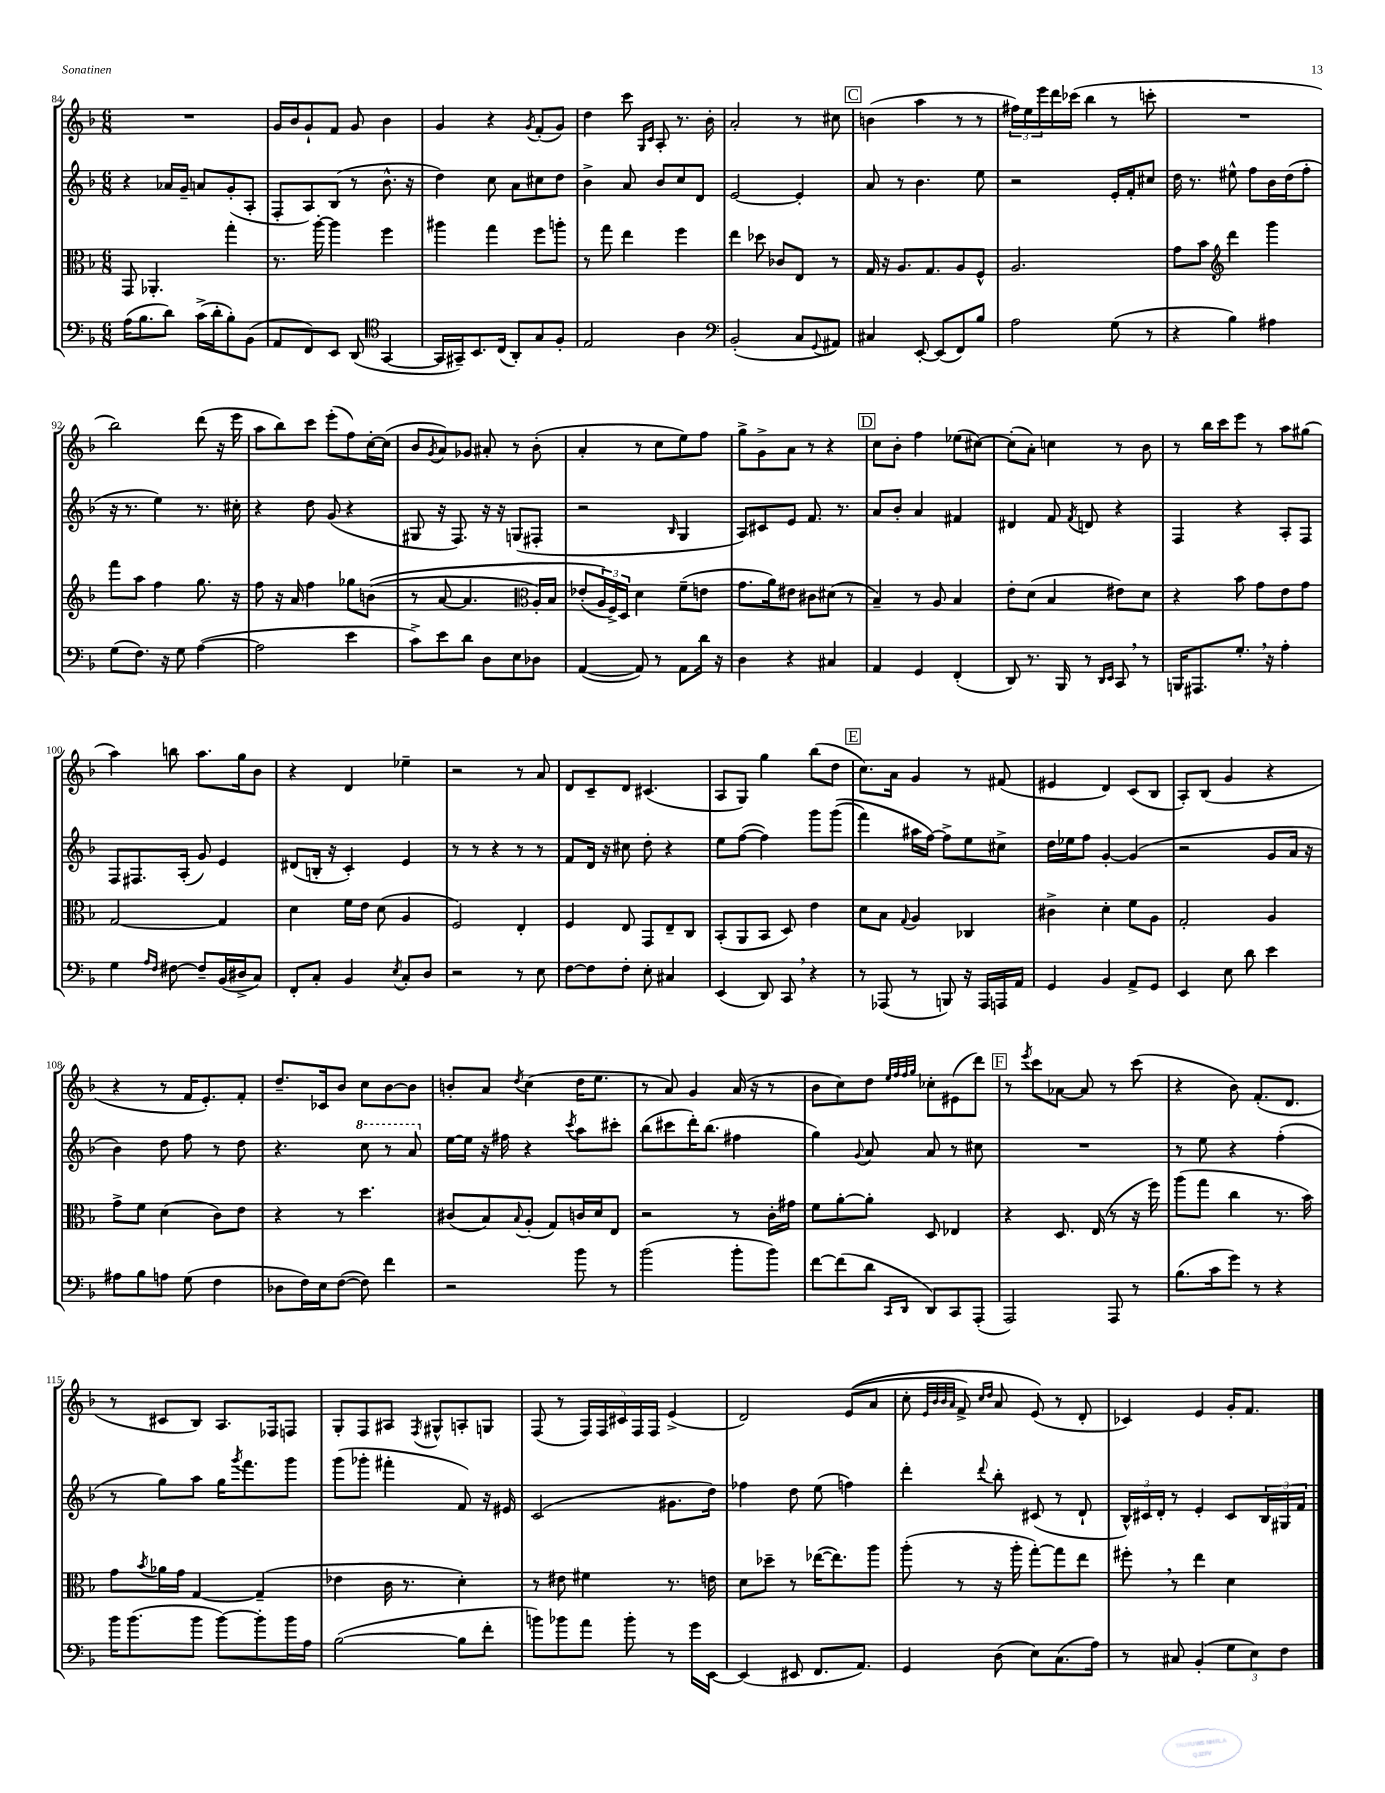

**kern	**kern	**kern	**kern
*part4	*part3	*part2	*part1
*staff4	*staff3	*staff2	*staff1
*clefF4	*clefC3	*clefG2	*clefG2
*k[b-]	*k[b-]	*k[b-]	*k[b-]
*M6/8	*M6/8	*M6/8	*M6/8
=84	=84	=84	=84
(16A\KL	8GG/	4r	2.r
8.B-\	.	.	.
.	4.AA-X'/	.	.
8d\J)	.	16a-X/LL	.
.	.	16g~/JJ	.
(16c^\LL	.	8an/L	.
16d'\J	.	.	.
8B-'\)	4gg'\	(8g'/	.
(8BB-\J	.	8A'/J	.
=85	=85	=85	=85
8AA/L	8.r	8F'/L	16g/LL
.	.	.	16b-/J
8FF/)	.	8A/)	8g`/
.	[16aa'\	.	.
8EE/J	4aa\]	(8B-/J	8f/J
(8DD/	.	8r	8g/
*clefC4	*	*	*
[4GG/	4ff\	8.b-^^\	4b-\
.	.	16r	.
=86	=86	=86	=86
16GG/LL]	4aa#X\	4dd\)	4g/
16GG#X~/J)	.	.	.
8.BB-/	.	.	.
.	4gg\	8cc\	4r
(16C/Jk	.	.	.
8AA'/L)	.	8a\L	.
.	.	.	8qg/
8G/	8ff\L	8cc#X\	(8f'/L
8F'/J	8aan'\J	8dd\J	8g/J)
=87	=87	=87	=87
2E/	8r	4b-^\	4dd\
.	8gg\	.	.
.	4ee\	8a/	8ccc\
.	.	.	16qqG/LL
.	.	.	16qqc/JJ
.	.	8b-/L	8A'/
4A\	4ff\	8cc/	8.r
.	.	8d/J	.
.	.	.	16b-'\
=88	=88	=88	=88
*clefF4	*	*	*
(2BB-'/	4ee\	[2e/	2a'/
.	8dd-X\	.	.
.	8c-X/L	.	.
8C/L	8E/J	4e'/]	8r
8qqGG/	.	.	.
8AA#X/J)	8r	.	8cc#X\
!!LO:REH:place=s1:t=C
=89	=89	=89	=89
4C#X/	16G/	8a/	(4bn\
.	16r	.	.
.	8.A/L	8r	.
[8EE'/	.	4.b-\	4aa\
.	8.G/	.	.
(8EE/L]	.	.	.
8FF/)	8A/	.	8r
8B-/J	8F^^/J	8ee\	8r
=90	=90	=90	=90
2A\	2.A/	2r	24ff#X\LL)
.	.	.	24ee\
.	.	.	24eee\
.	.	.	16ddd\
.	.	.	(16ccc-X\JJ
.	.	.	4bb-\
(8G\	.	16e'/LL	8r
.	.	16f'/J	.
8r	.	8cc#X/J	8cccn'\
=91	=91	=91	=91
4r	8g\L	16dd\	2.r
.	.	8.r	.
.	8b-\J	.	.
*	*clefG2	*	*
4B-\)	4ddd\	8ee#X^^\	.
.	.	8ff\L	.
4A#X\	4ggg\	16b-\L	.
.	.	(16dd\J	.
.	.	8ff'\J	.
!!LO:LB:g=z
=92	=92	=92	=92
(8G\L	8fff\L	16r	2bb-\)
.	.	8.r	.
8.F\J)	8aa\J	.	.
.	4ff\	4ee\)	.
16r	.	.	.
8G\	.	.	.
([4A\	8.gg\	8.r	(8ddd\
.	.	.	16r
.	16r	16cc#X'\	16eee\
=93	=93	=93	=93
2A\]	8ff\	4r	8aa\L
.	16r	.	8bb-\)
.	16a/	.	.
.	4ff\	8dd\	8ccc\J
.	.	(8g/	(8eee'\L
4e\	8gg-X\L	4r	8ff\)
.	((8bn\J	.	[16cc'\L
.	.	.	(16cc\JJ]
=94	=94	=94	=94
8c^\L)	8r	8G#X/	8b-/L
.	.	.	8qg/
8e\	[8a/	16r	8a/)
.	.	8.F/)	.
8d\J	4.a/]	.	8g-X/J
8D\L	.	16r	8a#X'/
.	.	16r	.
8E\	.	(8Gn/L	8r
*	*clefC3	*	*
8D-X\J	16A'/LL)	8F#X'/J	(8b-'\
.	16B-/JJ	.	.
=95	=95	=95	=95
([4AA/	(8e-X'/L	2r	4a'/
.	24A/L)	.	.
.	24F^/)	.	.
.	24D/JJ	.	.
8AA/])	4d\	.	8r
8r	.	.	8cc\L
.	.	16qqB-/	.
8AA\L	(8f~\L	4G/	8ee\)
16d\Jk	8en\J	.	8ff\J
16r	.	.	.
=96	=96	=96	=96
4D\	8.g\L	8A/L)	8gg^\L
.	.	8c#X/	8g^\
.	16a\k)	.	.
4r	8e#X\J	8e/J	8a\J
.	8c#X\L	8.f/	8r
4C#X/	(8d#X\J	.	4r
.	.	8.r	.
.	8r	.	.
!!LO:REH:place=s1:t=D
=97	=97	=97	=97
4AA/	4B-~/)	8a/L	8cc\L
.	.	8b-'/J	8b-'\J
4GG/	8r	4a/	4ff\
.	8A/	.	.
(4FF'/	4B-/	4f#X/	(8ee-X\L
.	.	.	[8cc#X\J)
=98	=98	=98	=98
8DD/)	8e'\L	4d#X/	(8cc#'\L]
8.r	(8d\J	.	8a'\J)
.	4B-/	8f/	4ccn\
16BBB-/	.	.	.
.	.	8qf/	.
8r	.	8dn/	.
16qqDD/LL	.	.	.
16qqEE/JJ	.	.	.
8CC,/	8e#X\L)	4r	8r
8r	8d\J	.	8b-\
=99	=99	=99	=99
16BBBn/KL	4r	4F/	8r
8.AAA#X/	.	.	.
.	.	.	16bb-\LL
.	.	.	16ccc\J
8.G',/J	8b-\	4r	8eee\J
.	8g\L	.	8r
16r	.	.	.
4A'\	8e\	8A'/L	8aa\L
.	8g\J	8F/J	(8gg#X\J
!!LO:LB:g=z
=100	=100	=100	=100
4G\	[2G/	8F/L	4aa\)
.	.	8.F#X/	.
16qqA/LL	.	.	.
16qqF/JJ	.	.	.
[8F#X\	.	.	8bbn\
.	.	(16A'/Jk	.
8F#~/L]	.	8g/)	8.aa\L
(16BB-/L	4G/]	4e/	.
16D#X^/J	.	.	16gg\k
8C/J)	.	.	8b-\J
=101	=101	=101	=101
8FF'/L	4d\	(8d#X/L	4r
8C'/J	.	16Bn'/Jk	.
.	.	16r	.
4BB-/	16f\LL	4c'/)	4d/
.	16e\JJ	.	.
.	(8d\	.	.
8qE/	.	.	.
8C'/L	4A/	4e/	4ee-X~\
8D/J	.	.	.
=102	=102	=102	=102
2r	2F/)	8r	2r
.	.	8r	.
.	.	4r	.
8r	4E'/	8r	8r
8E\	.	8r	8a/
=103	=103	=103	=103
[8F\L	4F/	8f/L	8d/L
8F\]	.	16d/Jk	8c~/
.	.	16r	.
8F'\J	8E/	8cc#X\	8d/J
8E'\	8GG/L	8dd'\	(4.c#X/
4C#X/	8E~/	4r	.
.	8C/J	.	.
=104	=104	=104	=104
(4EE/	(8BB-'/L	8ee\L	8A/L
.	8AA/	([8ff\J	8G/J)
8DD/)	8BB-/J	4ff\])	4gg\
8CC,/	8D/)	.	.
4r	4e\	8ggg\L	(8bb-\L
.	.	((8ggg\J	8dd\J
!!LO:REH:place=s1:t=E
=105	=105	=105	=105
8r	8d\L	4fff\)	8.cc\L)
(8AAA-X/	8B-\J	.	.
.	.	.	16a\Jk
.	8qqG/	.	.
8r	4A/	16aa#X\LL	4g/
.	.	[16ff\JJ)	.
8BBBn/)	.	8ff^\L]	.
16r	4C-X/	8ee\	8r
16AAA-/LL	.	.	.
16AAAn/	.	8cc#X^\J	(8f#X/
16AA/JJ	.	.	.
=106	=106	=106	=106
4GG/	4c#X^\	16dd\LL	4e#X/
.	.	16ee-X\J	.
.	.	8ff\J	.
4BB-/	4d'\	[4g'/	4d/)
8AA^/L	8f\L	(4g/]	(8c/L
8GG/J	8A\J	.	8B-/J
=107	=107	=107	=107
4EE/	2G'/	2r	8A'/L)
.	.	.	(8B-/J
8E\	.	.	4g/
8d\	.	.	.
4e\	4A/	8g/L	4r
.	.	16a/Jk	.
.	.	16r	.
!!LO:LB:g=z
=108	=108	=108	=108
8A#X\L	8g^\L	4b-\)	4r
8B-\	8f\J	.	.
8An\J	(4d\	8dd\	8r
(8G\	.	8ff\	16f/KL
.	.	.	8.e'/)
4F\	8c\L)	8r	.
.	8e\J	8dd\	8f'/J
=109	=109	=109	=109
8D-X\L	4r	4.r	8.dd~/L
16F\L)	.	.	.
16E\J	.	.	16c-X/k
([8F\J	8r	.	8b-/J
*	*	*8va	*
8F\])	4.dd\	8ccc\	8cc\L
4f\	.	8r	[8b-\
.	.	8aa/	8b-\J]
=110	=110	=110	=110
*	*	*X8va	*
2r	(8c#X/L	[16ee\LL	8bn'/L
.	.	16ee\JJ]	.
.	8B-/)	16r	8a/J
.	.	16ff#X\	.
.	8qqB-/	.	8qdd/
.	(8A'/J	4r	(4cc\
.	8G/L)	.	.
.	.	8qccc/	.
8b-\	16cn/L	8aa\L	16dd\KL
.	16d/J	.	8.ee\J
8r	8E/J	8ccc#X'\J	.
=111	=111	=111	=111
(2b-\	2r	(8bb-\L	8r
.	.	8ccc#X\	8a/)
.	.	16ddd'\K)	4g/
.	.	(8.bb-\J	.
8b-'\L	8r	4ff#X\	(16a/
.	.	.	16r
8b-\J)	16c'\LL	.	8r
.	16g#X\JJ	.	.
=112	=112	=112	=112
[8f\L	8f\L	4gg\)	8b-\L
(8f\]	[8a'\	.	8cc\)
.	.	8qqg/	.
8d\J	8a'\J]	8a/	8dd\J
.	.	.	32qqee/LLL
.	.	.	32qqff/
16qqCC/LL	.	.	32qqff/
16qqDD/JJ	.	.	32qqgg/JJJ
8DD/L)	8D/	8a/	8cc-X'\L
8CC/	4E-X/	8r	(8e#X\
(8AAA'/J	.	8cc#X\	8ddd\J)
!!LO:REH:place=s1:t=F
=113	=113	=113	=113
2AAA/)	4r	2.r	8r
.	.	.	8qeee/
.	.	.	8ccc\L
.	8.D/	.	[8a-X\J
.	.	.	8a-/]
.	(16E/	.	.
8AAA/	8r	.	8r
8r	16r	.	(8ccc\
.	16ff\)	.	.
=114	=114	=114	=114
(8.B-\L	(8aa\L	8r	4r
.	8gg\J	8ee\	.
16c\k	.	.	.
8g\J)	4cc\	4r	8b-\)
8r	.	.	(8.f'/L
4r	8.r	(4ff'\	.
.	.	.	8.d/J
.	16b-\)	.	.
!!LO:LB:g=z
=115	=115	=115	=115
16b-\KL	8g\L	8r	8r
(8.b-\	.	.	.
.	8qb-/	.	.
.	16a-X\L	8gg\L)	8c#X/L
.	16g\JJ	.	.
8b-\J	[4G/	8aa\J	8B-/J)
[8b-\L)	.	16gg\KL	8.A/L
.	.	8qggg/	.
.	.	8.fff\	.
8b-'\]	(4G~/]	.	.
.	.	.	16F-X/k
16b-\L	.	8ggg\J	8Fn/J
16A\JJ	.	.	.
=116	=116	=116	=116
([2B-\	4e-X\	(8ggg\L	8G'/L
.	.	8ggg-X'\J	8F/
.	16c\	4fff#X'\	8A#X/J
.	8.r	.	.
.	.	.	8qF/
.	.	.	8G#X^^/L
8B-\L]	4d'\)	8f/)	8An'/
8f'\J	.	16r	8Gn/J
.	.	16e#X/	.
=117	=117	=117	=117
8bn\L)	8r	(2c/	(8F/
8b-X\	8e#X\	.	8r
8a\J	4f#X\	.	20F/LL)
.	.	.	20F/
.	.	.	20c#X/
8b-'\	.	.	.
.	.	.	20F/
.	.	.	20F/JJ
8r	8.r	8.g#X\L	(4e^/
16g\LL	.	.	.
[16EE\JJ	16en\	16dd\Jk)	.
=118	=118	=118	=118
(4EE/]	8d\L	4ff-X\	2d/)
.	8dd-X~\J	.	.
8EE#X/	8r	8dd\	.
8.FF/L	([16ee-X\KL	(8ee\	.
.	8.ee-\])	.	.
.	.	4ffn\)	((8e/L
8.AA/J)	.	.	.
.	8aa\J	.	8a/J
=119	=119	=119	=119
4GG/	(8aa'\	4ddd'\	8cc'\
.	.	.	32qqe/LLL
.	.	.	32qqb-/
.	.	.	32qqb-/
.	.	.	32qqa/JJJ
.	8r	.	8f^/)
.	.	.	16qqcc/LL
.	.	8qqddd/	16qqdd/JJ
(8D\	16r	8bb-'\	8a/
.	16aa'\	.	.
8E\L)	[8gg'\L)	(8c#X/	(8e/)
(8.C\	8gg\]	8r	8r
.	8ee\J	8d`/	8d'/
16A\Jk)	.	.	.
=120	=120	=120	=120
8r	8ff#X',\	24B-^^/LL)	4c-X/)
.	.	24c#X/	.
.	.	24d'/JJ	.
8C#X/	8r	8r	.
(4BB-'/	4ee\	4e'/	4e/
12G\L	4d\	8c#/L	16g'/KL
.	.	.	8.f/J
12E\)	.	.	.
.	.	24B-/L	.
12F\J	.	24G#X/	.
.	.	24f/JJ	.
==	==	==	==
*-	*-	*-	*-
